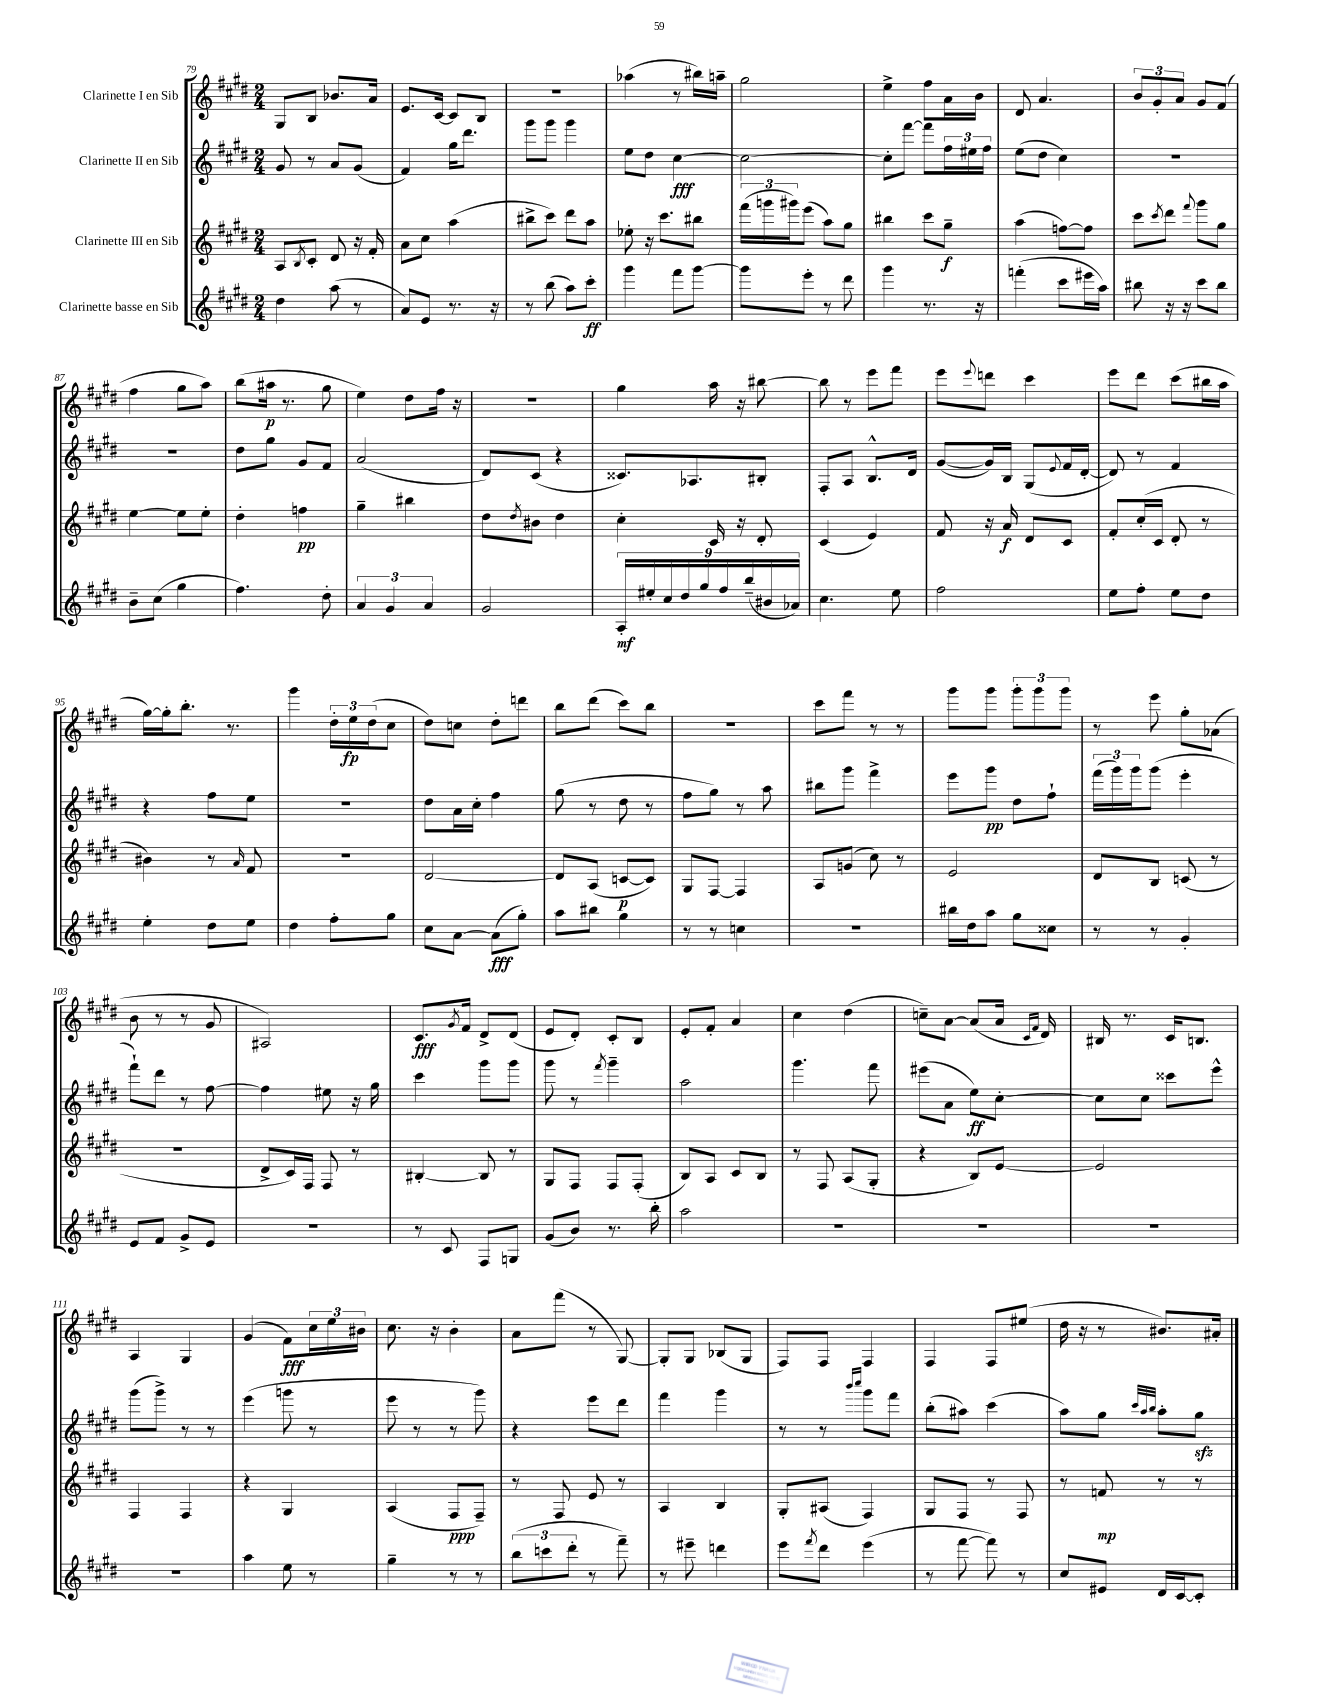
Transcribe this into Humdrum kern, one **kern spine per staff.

**kern	**dynam	**kern	**dynam	**kern	**dynam	**kern	**dynam
*part4	*part4	*part3	*part3	*part2	*part2	*part1	*part1
*staff4	*staff4	*staff3	*staff3	*staff2	*staff2	*staff1	*staff1
*I"Clarinette basse en Sib	*	*I"Clarinette III en Sib	*	*I"Clarinette II en Sib	*	*I"Clarinette I en Sib	*
*clefG2	*	*clefG2	*	*clefG2	*	*clefG2	*
*k[f#c#g#d#]	*	*k[f#c#g#d#]	*	*k[f#c#g#d#]	*	*k[f#c#g#d#]	*
*M2/4	*	*M2/4	*	*M2/4	*	*M2/4	*
=79	=79	=79	=79	=79	=79	=79	=79
4dd#\	.	8A/L	.	8g#/	.	8G#/L	.
.	.	8qB/	.	.	.	.	.
.	.	8c#'/J	.	8r	.	8B/J	.
(8aa\	.	8d#/	.	8a/L	.	8.b-X/L	.
8r	.	16r	.	(8g#/J	.	.	.
.	.	16f#'/	.	.	.	16a/Jk	.
=80	=80	=80	=80	=80	=80	=80	=80
8a/L)	.	8a\L	.	4f#/)	.	8.e/L	.
8e/J	.	8cc#\J	.	.	.	.	.
.	.	.	.	.	.	[16c#/Jk	.
8.r	.	(4aa\	.	16gg#\KL	.	8c#/L]	.
.	.	.	.	8.ddd#\J	.	.	.
.	.	.	.	.	.	8B/J	.
16r	.	.	.	.	.	.	.
=81	=81	=81	=81	=81	=81	=81	=81
8r	.	8bb#X^\L	.	8ggg#\L	.	2r	.
(8bb\	.	8ccc#\J)	.	8ggg#\J	.	.	.
8aa\L)	.	8ddd#\L	.	4ggg#\	.	.	.
8ccc#'\J	ff	8aa\J	.	.	.	.	.
=82	=82	=82	=82	=82	=82	=82	=82
4ggg#\	.	8ee-X'\	.	8ee\L	.	(4aa-X\	.
.	.	16r	.	8dd#\J	.	.	.
.	.	8.ccc#\L	.	.	.	.	.
8fff#\L	.	.	.	[4cc#\	fff	8r	.
[8ggg#\J	.	8bb#X\J	.	.	.	16bb#X\LL)	.
.	.	.	.	.	.	16aan~\JJ	.
=83	=83	=83	=83	=83	=83	=83	=83
8ggg#\L]	.	(24fff#\LL	.	2cc#\_	.	2gg#\	.
.	.	24gggn\	.	.	.	.	.
.	.	24ggg#X\J)	.	.	.	.	.
8eee'\J	.	(8eee\J	.	.	.	.	.
8r	.	8aa\L)	.	.	.	.	.
8ddd#\	.	8gg#\J	.	.	.	.	.
=84	=84	=84	=84	=84	=84	=84	=84
4ggg#\	.	4bb#X\	.	8cc#'\L]	.	4ee^\	.
.	.	.	.	[8fff#\J	.	.	.
8.r	.	8ccc#\L	.	8fff#\L]	.	8ff#\L	.
.	.	8gg#~\J	f	24ff#\L	.	16a\L	.
.	.	.	.	24ee#X\	.	.	.
16r	.	.	.	.	.	16b\JJ	.
.	.	.	.	24ff#\JJ	.	.	.
=85	=85	=85	=85	=85	=85	=85	=85
(4fffn'\	.	(4aa\	.	(8ee\L	.	8d#/	.
.	.	.	.	8dd#\J	.	4.a/	.
8ccc#\L	.	[8ffn\L)	.	4cc#\)	.	.	.
16eee#X\L	.	8ff\J]	.	.	.	.	.
16aa\JJ)	.	.	.	.	.	.	.
=86	=86	=86	=86	=86	=86	=86	=86
8bb#X\	.	8ccc#\L	.	2r	.	12b/L	.
.	.	.	.	.	.	12g#'/	.
.	.	8qccc#/	.	.	.	.	.
16r	.	8ddd#\J	.	.	.	.	.
.	.	.	.	.	.	12a/J	.
16r	.	.	.	.	.	.	.
.	.	8qqfff#/	.	.	.	.	.
8ccc#\L	.	8ggg#\L	.	.	.	8g#/L	.
8bb#\J	.	8gg#\J	.	.	.	(8f#/J	.
!!LO:LB:g=z
=87	=87	=87	=87	=87	=87	=87	=87
8b~\L	.	[4ee\	.	2r	.	4ff#\	.
(8cc#\J	.	.	.	.	.	.	.
4gg#\	.	8ee\L]	.	.	.	8gg#\L	.
.	.	8ee'\J	.	.	.	8aa\J)	.
=88	=88	=88	=88	=88	=88	=88	=88
4.ff#\)	.	4dd#'\	.	8dd#\L	.	(8bb\L	.
.	.	.	.	8gg#\J	.	16aa#X\Jk	p
.	.	.	.	.	.	8.r	.
.	.	4ffn\	pp	8g#/L	.	.	.
8dd#'\	.	.	.	8f#/J	.	8gg#\	.
=89	=89	=89	=89	=89	=89	=89	=89
6a/	.	4gg#~\	.	(2a/	.	4ee\)	.
6g#/	.	.	.	.	.	.	.
.	.	4bb#X\	.	.	.	8dd#\L	.
6a/	.	.	.	.	.	.	.
.	.	.	.	.	.	16ff#\Jk	.
.	.	.	.	.	.	16r	.
=90	=90	=90	=90	=90	=90	=90	=90
2g#/	.	8dd#\L	.	8d#/L)	.	2r	.
.	.	8qdd#/	.	.	.	.	.
.	.	8b#X\J	.	(8c#/J	.	.	.
.	.	4dd#\	.	4r	.	.	.
=91	=91	=91	=91	=91	=91	=91	=91
18A'/LL	mf	4cc#'\	.	8.c##X/L)	.	4gg#\	.
18ee#X'/	.	.	.	.	.	.	.
18cc#/	.	.	.	.	.	.	.
18dd#/	.	.	.	.	.	.	.
.	.	.	.	8.A-X/	.	.	.
18gg#/	.	.	.	.	.	.	.
.	.	16c#/	.	.	.	16aa\	.
18ff#/	.	.	.	.	.	.	.
.	.	16r	.	.	.	16r	.
(18bb~/	.	.	.	.	.	.	.
.	.	8d#'/	.	8B#X'/J	.	[8bb#X\	.
18b#X/	.	.	.	.	.	.	.
18a-X/JJ)	.	.	.	.	.	.	.
=92	=92	=92	=92	=92	=92	=92	=92
4.cc#\	.	(4c#/	.	8F#'/L	.	8bb#\]	.
.	.	.	.	8A/J	.	8r	.
.	.	4e/)	.	8.B^^/L	.	8eee\L	.
8ee\	.	.	.	.	.	8fff#\J	.
.	.	.	.	16d#/Jk	.	.	.
=93	=93	=93	=93	=93	=93	=93	=93
2ff#\	.	8f#/	.	([8g#/L	.	8eee\L	.
.	.	.	.	.	.	8qqeee/	.
.	.	16r	.	16g#/L])	.	8dddn\J	.
.	.	16a/	f	16B/JJ	.	.	.
.	.	8d#/L	.	(8G#/L	.	4ccc#\	.
.	.	.	.	8qqe/	.	.	.
.	.	8c#/J	.	16f#/L	.	.	.
.	.	.	.	[16d#'/JJ	.	.	.
=94	=94	=94	=94	=94	=94	=94	=94
8ee\L	.	8f#'/L	.	8d#/])	.	8eee\L	.
8ff#'\J	.	(16cc#'/L	.	8r	.	8ddd#\J	.
.	.	16c#/JJ	.	.	.	.	.
8ee\L	.	8d#'/	.	4f#/	.	(8ccc#\L	.
8dd#\J	.	8r	.	.	.	16bb#X\L	.
.	.	.	.	.	.	16aa\JJ	.
!!LO:LB:g=z
=95	=95	=95	=95	=95	=95	=95	=95
4ee'\	.	4b#X\)	.	4r	.	[16gg#\LL)	.
.	.	.	.	.	.	16gg#'\J]	.
.	.	.	.	.	.	8.bb'\J	.
8dd#\L	.	8r	.	8ff#\L	.	.	.
.	.	.	.	.	.	8.r	.
.	.	16qqa/	.	.	.	.	.
8ee\J	.	8f#/	.	8ee\J	.	.	.
=96	=96	=96	=96	=96	=96	=96	=96
4dd#\	.	2r	.	2r	.	4ggg#\	.
8ff#'\L	.	.	.	.	.	24dd#'\LL	.
.	.	.	.	.	.	24ee\	fp
.	.	.	.	.	.	(24dd#\J	.
8gg#\J	.	.	.	.	.	8cc#\J	.
=97	=97	=97	=97	=97	=97	=97	=97
8cc#\L	.	[2d#/	.	8dd#\L	.	8dd#\L)	.
[8a\J	.	.	.	16a\L	.	8ccn\J	.
.	.	.	.	16cc#'\JJ	.	.	.
(8a\L]	fff	.	.	4ff#\	.	8dd#'\L	.
8gg#'\J)	.	.	.	.	.	8dddn\J	.
=98	=98	=98	=98	=98	=98	=98	=98
8aa\L	.	8d#/L]	.	(8gg#\	.	8bb\L	.
8bb#X\J	.	(8A/J	.	8r	.	(8ddd#\J	.
4gg#\	.	[8cn/L	p	8dd#\	.	8ccc#\L)	.
.	.	8c/J])	.	8r	.	8bb\J	.
=99	=99	=99	=99	=99	=99	=99	=99
8r	.	8G#/L	.	8ff#\L	.	2r	.
8r	.	[8F#/J	.	8gg#\J)	.	.	.
4ccn\	.	4F#/]	.	8r	.	.	.
.	.	.	.	8aa\	.	.	.
=100	=100	=100	=100	=100	=100	=100	=100
2r	.	8A/L	.	8bb#X\L	.	8ccc#\L	.
.	.	(8gn/J	.	8ggg#\J	.	8fff#\J	.
.	.	8cc#\)	.	4fff#^\	.	8r	.
.	.	8r	.	.	.	8r	.
=101	=101	=101	=101	=101	=101	=101	=101
16bb#X\LL	.	2e/	.	8eee\L	.	8ggg#\L	.
16dd#\J	.	.	.	.	.	.	.
8aa\J	.	.	.	8ggg#\J	pp	8ggg#\J	.
8gg#\L	.	.	.	8dd#\L	.	12ggg#'\L	.
.	.	.	.	.	.	12ggg#\	.
8cc##X\J	.	.	.	8ff#`\J	.	.	.
.	.	.	.	.	.	12ggg#\J	.
=102	=102	=102	=102	=102	=102	=102	=102
8r	.	8d#/L	.	(24fff#\LL	.	8r	.
.	.	.	.	24ggg#\)	.	.	.
.	.	.	.	24ggg#\J	.	.	.
8r	.	8B/J	.	(8ggg#\J	.	8eee\	.
4g#'/	.	(8cn/	.	4eee'\	.	8gg#'\L	.
.	.	8r	.	.	.	(8a-X\J	.
!!LO:LB:g=z
=103	=103	=103	=103	=103	=103	=103	=103
8e/L	.	2r	.	8fff#`\L)	.	8b\	.
8f#/J	.	.	.	8ddd#\J	.	8r	.
8g#^/L	.	.	.	8r	.	8r	.
8e/J	.	.	.	[8ff#\	.	8g#/	.
=104	=104	=104	=104	=104	=104	=104	=104
2r	.	8d#^/L	.	4ff#\]	.	2A#X/)	.
.	.	16c#/L)	.	.	.	.	.
.	.	16F#/JJ	.	.	.	.	.
.	.	8F#/	.	8ee#X\	.	.	.
.	.	8r	.	16r	.	.	.
.	.	.	.	16gg#\	.	.	.
=105	=105	=105	=105	=105	=105	=105	=105
8r	.	[4B#X'/	.	4ccc#\	.	8.c#/L	fff
8c#/	.	.	.	.	.	.	.
.	.	.	.	.	.	8qg#/	.
.	.	.	.	.	.	16f#/Jk	.
8F#/L	.	8B#/]	.	8ggg#\L	.	8d#^/L	.
8Gn/J	.	8r	.	8ggg#\J	.	(8d#/J	.
=106	=106	=106	=106	=106	=106	=106	=106
(8g#/L	.	8G#/L	.	8ggg#\	.	8e/L	.
8b/J)	.	8F#/J	.	8r	.	8d#'/J)	.
.	.	.	.	8qfff#/	.	.	.
8.r	.	8F#/L	.	4ggg#~\	.	8c#'/L	.
.	.	(8F#'/J	.	.	.	8B/J	.
16bb'\	.	.	.	.	.	.	.
=107	=107	=107	=107	=107	=107	=107	=107
2aa\	.	8B/L)	.	2aa\	.	8e'/L	.
.	.	8A/J	.	.	.	8f#'/J	.
.	.	8c#/L	.	.	.	4a/	.
.	.	8B/J	.	.	.	.	.
=108	=108	=108	=108	=108	=108	=108	=108
2r	.	8r	.	4.ggg#\	.	4cc#\	.
.	.	8F#/	.	.	.	.	.
.	.	(8A/L	.	.	.	(4dd#\	.
.	.	8G#'/J	.	8fff#\	.	.	.
=109	=109	=109	=109	=109	=109	=109	=109
2r	.	4r	.	(8eee#X\L	.	8ccn~\L)	.
.	.	.	.	8a\J	.	[8a\J	.
.	.	8B/L)	.	8ee\L)	ff	(8a/L]	.
.	.	[8e/J	.	[8cc#'\J	.	16a/Jk	.
.	.	.	.	.	.	16qqc#/LL	.
.	.	.	.	.	.	16qqf#/JJ	.
.	.	.	.	.	.	16d#/)	.
=110	=110	=110	=110	=110	=110	=110	=110
2r	.	2e/]	.	8cc#\L]	.	16B#X/	.
.	.	.	.	.	.	8.r	.
.	.	.	.	8cc#\J	.	.	.
.	.	.	.	8ccc##X\L	.	16c#/KL	.
.	.	.	.	.	.	8.Bn/J	.
.	.	.	.	8eee^^\J	.	.	.
!!LO:LB:g=z
=111	=111	=111	=111	=111	=111	=111	=111
2r	.	4F#/	.	(8ggg#\L	.	4A/	.
.	.	.	.	8ggg#^\J)	.	.	.
.	.	4F#/	.	8r	.	4G#/	.
.	.	.	.	8r	.	.	.
=112	=112	=112	=112	=112	=112	=112	=112
4aa\	.	4r	.	(4eee\	.	(4g#/	.
8ee\	.	4G#/	.	8gggn\	.	8f#\L)	fff
8r	.	.	.	8r	.	24cc#\L	.
.	.	.	.	.	.	24ee\	.
.	.	.	.	.	.	24b#X\JJ	.
=113	=113	=113	=113	=113	=113	=113	=113
4gg#~\	.	(4A/	.	8eee\	.	8.cc#\	.
.	.	.	.	8r	.	.	.
.	.	.	.	.	.	16r	.
8r	.	8F#/L	ppp	8r	.	4b'\	.
8r	.	8F#~/J)	.	8ggg#\)	.	.	.
=114	=114	=114	=114	=114	=114	=114	=114
(12bb\L	.	8r	.	4r	.	8a\L	.
12cccn\	.	.	.	.	.	.	.
.	.	8F#/	.	.	.	(8fff#\J	.
12ddd#'\J	.	.	.	.	.	.	.
8r	.	8e/	.	8eee\L	.	8r	.
8fff#~\)	.	8r	.	8ddd#\J	.	[8G#/)	.
=115	=115	=115	=115	=115	=115	=115	=115
8r	.	4A/	.	4fff#\	.	8G#'/L]	.
8eee#X~\	.	.	.	.	.	8G#/J	.
4dddn\	.	4B/	.	4ggg#\	.	(8B-X/L	.
.	.	.	.	.	.	8G#/J	.
=116	=116	=116	=116	=116	=116	=116	=116
8eee\L	.	8G#'/L	.	8r	.	8F#/L)	.
8qfff#/	.	.	.	.	.	.	.
8ddd#\J	.	(8A#X/J	.	8r	.	8F#/J	.
.	.	.	.	16qqbbb/LL	.	.	.
.	.	.	.	16qqcccc#/JJ	.	.	.
(4eee\	.	4F#/)	.	8ggg#\L	.	4F#/	.
.	.	.	.	8fff#\J	.	.	.
=117	=117	=117	=117	=117	=117	=117	=117
8r	.	8G#/L	.	(8bb'\L	.	4F#/	.
[8fff#\	.	8F#/J	.	8aa#X\J)	.	.	.
8fff#\])	.	8r	.	(4ccc#\	.	8F#/L	.
8r	.	8F#/	.	.	.	(8ee#X/J	.
=118	=118	=118	=118	=118	=118	=118	=118
8cc#/L	.	8r	.	8aa\L)	.	16dd#\	.
.	.	.	.	.	.	16r	.
8e#X/J	.	8fn/	mp	8gg#\J	.	8r	.
.	.	.	.	32qqccc#/LLL	.	.	.
.	.	.	.	32qqaa/	.	.	.
.	.	.	.	32qqbb/JJJ	.	.	.
16d#/LL	.	8r	.	8aa'\L	.	8.b#X/L)	.
[16c#/J	.	.	.	.	.	.	.
8c#'/J]	.	8r	.	8gg#zz\J	.	.	.
.	.	.	.	.	.	16a#X'/Jk	.
==	==	==	==	==	==	==	==
*-	*-	*-	*-	*-	*-	*-	*-
